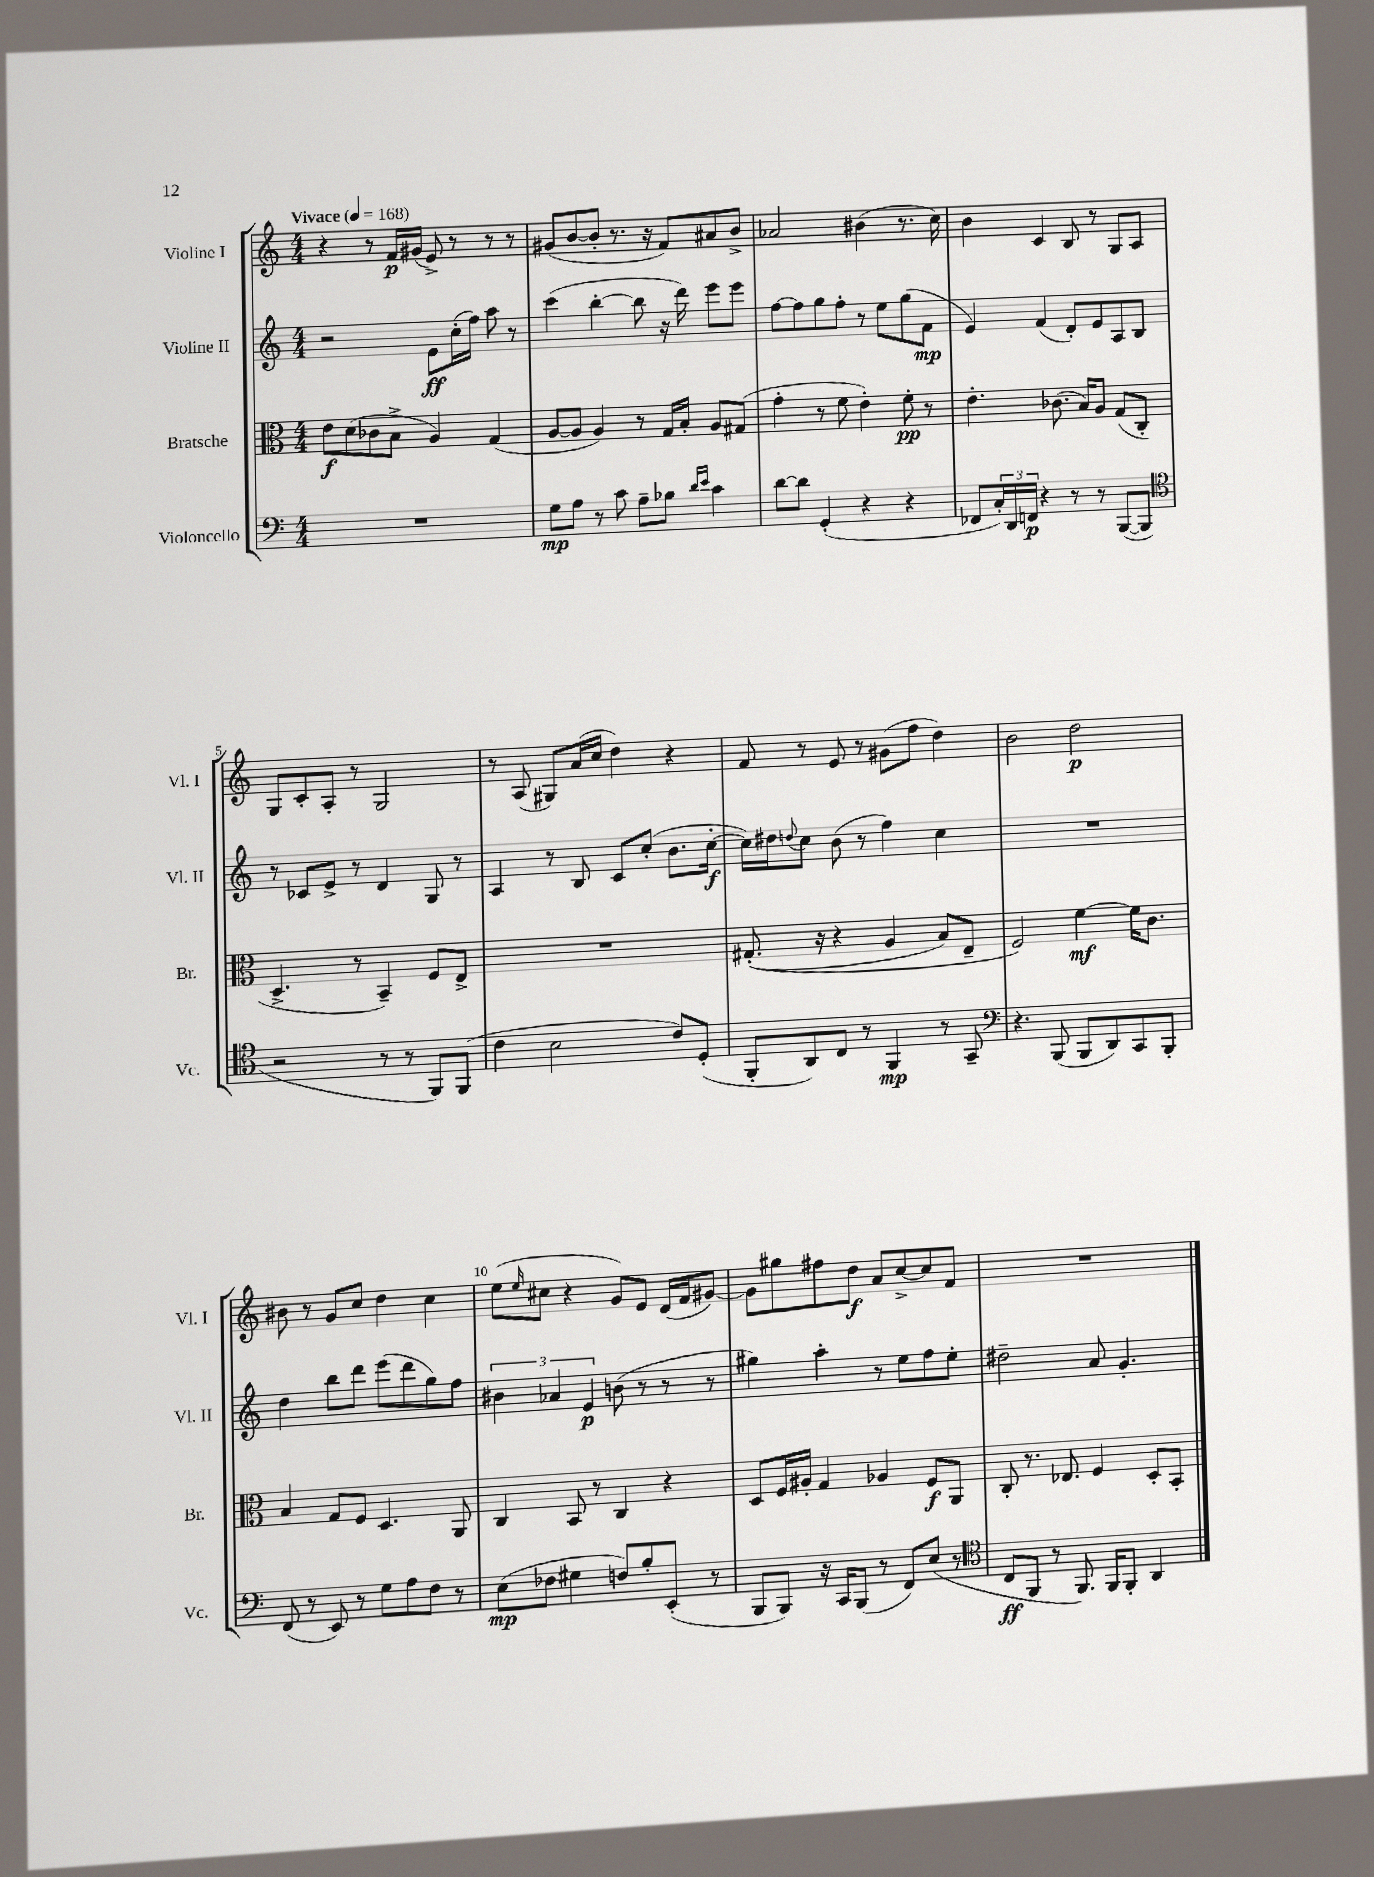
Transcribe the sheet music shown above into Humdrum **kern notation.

**kern	**kern	**kern	**kern
*staff4	*staff3	*staff2	*staff1
*clefF4	*clefC3	*clefG2	*clefG2
*k[]	*k[]	*k[]	*k[]
*M4/4	*M4/4	*M4/4	*M4/4
*MM168	*MM168	*MM168	*MM168
1r	8e	2r	4r
.	(8d	.	.
.	8c-	.	8r
.	8B^	.	16f
.	.	.	(16g#
.	4A)	8e	8e^)
.	.	(16cc'	8r
.	.	16ff)	.
.	(4G	8aa	8r
.	.	8r	8r
=	=	=	=
8G	[8A	(4ccc	(8g#
8A	8A]	.	[8b
8r	4A)	[4bb'	8b']
8c	.	.	8.r
8A~	8r	8bb]	.
.	.	.	16r
8B-	16G	16r	8f)
.	16B'	16ddd)	.
16qqd	.	.	.
16qqe	.	.	.
4c	8A	8eee	8a#
.	(8G#	8eee	8b^
=	=	=	=
[8d	4g'	[8ff	2a-
8d]	.	8ff]	.
(4GG'	8r	8gg	.
.	8f	8ff'	.
4r	4e')	8r	(4b#
.	.	8ee	.
4r	8f'	(8gg	8.r
.	8r	8f	.
.	.	.	16cc)
=	=	=	=
8FF-	4.e'	4e)	4b
24C')	.	.	.
24DD	.	.	.
24FF	.	.	.
4r	.	(4f	4c
.	(8.c-	.	.
8r	.	8d')	8B
.	16B)	.	.
8r	8A	8e	8r
([8BBB	(8G	8A	8G
8BBB]	8C'	8B	8A
=	=	=	=
*clefC4	*	*	*
2r	4.D^	8r	8G
.	.	8c-	8c'
.	.	8e^	8A'
.	8r	8r	8r
8r	4BB~)	4d	2G
8r	.	.	.
8FF)	8F	8G	.
(8FF	8E^	8r	.
=	=	=	=
4c	1r	4A	8r
.	.	.	(8A
2B	.	8r	8G#)
.	.	8B	(16a
.	.	.	16cc
.	.	8c	4dd)
.	.	(8cc'	.
8c)	.	8.b	4r
(8D'	.	.	.
.	.	[16cc'	.
=	=	=	=
8FF'	&((8.G#'	16cc])	8f
.	.	16dd#	.
.	.	8qqdd	.
8AA)	.	8cc	8r
.	16r	.	.
8C	4r	(8b	8e
8r	.	8r	8r
4FF	4A	4ff)	(8g#
.	.	.	8ff
8r	8B)	4cc	4dd)
8GG~	8E~	.	.
=	=	=	=
*clefF4	*	*	*
4.r	2F&)	1r	2b
(8BBB	.	.	.
8BBB	[4f	.	2dd
8DD)	.	.	.
8CC	16f]	.	.
.	8.c	.	.
8BBB'	.	.	.
=	=	=	=
(8FF	4B	4dd	8b#
8r	.	.	8r
8EE)	8G	8bb	8g
8r	8F	8ddd	8cc
8G	4.D	(8eee	4dd
8A	.	8ddd	.
8F	.	8gg)	4cc
8r	8AA	8ff	.
=	=	=	=
(8E	4C	6b#	(8ee
.	.	.	16qqee
8F-	.	.	8cc#
.	.	6a-	.
4G#	8BB	.	4r
.	.	6e	.
.	8r	.	.
8F)	4C	(8b	8g)
8B'	.	8r	8e
(8EE'	4r	8r	(16d
.	.	.	16f
8r	.	8r	[8g#)
=	=	=	=
8BBB	8D	4gg#)	8g#]
8BBB)	16F	.	8gg#
.	16A#'	.	.
16r	4G	4aa'	8ff#
16CC	.	.	.
(8BBB	.	.	8dd
8r	4A-	8r	8a
8FF)	.	8ee	[8cc^
(8E	8F	8ff	8cc]
8r	8AA	8ee'	8f
=	=	=	=
*clefC4	*	*	*
8C	8C'	2dd#~	1r
8FF	8.r	.	.
8r	.	.	.
.	8.E-	.	.
8.FF)	.	.	.
.	4F	8a	.
16FF	.	.	.
8FF'	.	4.g'	.
4AA	8D'	.	.
.	8BB'	.	.
==	==	==	==
*-	*-	*-	*-
